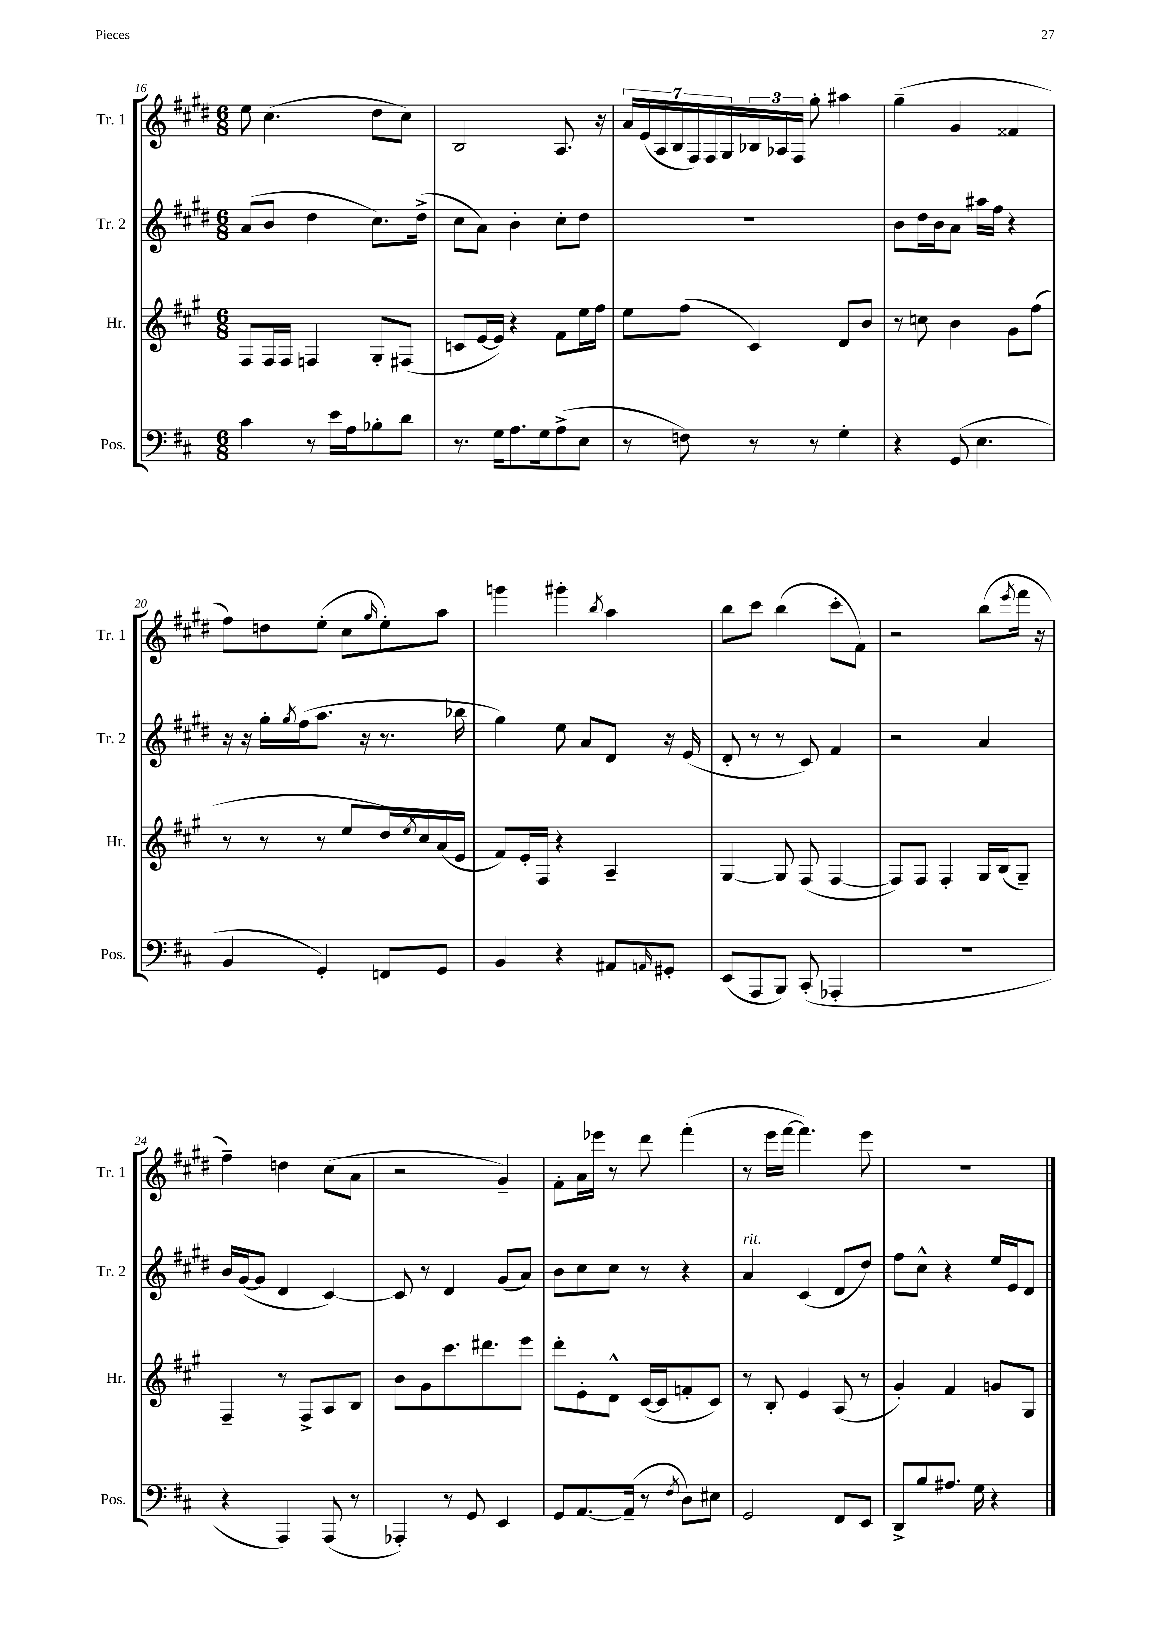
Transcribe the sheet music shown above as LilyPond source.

<<
\new StaffGroup <<
\new Staff = "s0" \with { instrumentName = "Tr. 1" shortInstrumentName = "Tr. 1" } {
    \clef treble \key e \major \numericTimeSignature \time 6/8
    e''8 cis''4.( dis''8 cis''8) |
    b2 a8. r16 |
    \tuplet 7/4 { a'16 e'16( a16 b16 fis16) fis16 gis16 } \tuplet 3/2 { bes16 aes16 fis16 } gis''8-. ais''4 |
    gis''4--( gis'4 fisis'4 |
    fis''8) d''8 e''8-.( cis''8 \grace { gis''16 } e''8-.) a''8 |
    g'''4 gis'''4-. \acciaccatura { b''8 } a''4 |
    b''8 cis'''8 b''4( cis'''8-. fis'8) |
    r2 b''8( \acciaccatura { e'''8 } fis'''16 r16 |
    fis''4--) d''4 cis''8( a'8 |
    r2 gis'4--) |
    fis'8-. a'16 ees'''16 r8 dis'''8 fis'''4-.( |
    r8 e'''16 fis'''16~ fis'''4.) e'''8 |
    R2. \bar "|." |
}
\new Staff = "s1" \with { instrumentName = "Tr. 2" shortInstrumentName = "Tr. 2" } {
    \clef treble \key e \major \numericTimeSignature \time 6/8
    a'8( b'8 dis''4 cis''8.) dis''16->( |
    cis''8 a'8) b'4-. cis''8-. dis''8 |
    R2. |
    b'8 dis''16 b'16 a'8 ais''16 fis''16 r4 |
    r16 r16 gis''16-. \acciaccatura { gis''8 } fis''16( a''8. r16 r8. bes''16 |
    gis''4) e''8 a'8 dis'8 r16 e'16( |
    dis'8-. r8 r8 cis'8) fis'4 |
    r2 a'4 |
    b'16 gis'16~( gis'8 dis'4 cis'4~) |
    cis'8 r8 dis'4 gis'8( a'8) |
    b'8 cis''8 cis''8 r8 r4 |
    a'4^\markup { \italic "rit." } cis'4( dis'8 dis''8) |
    fis''8 cis''8-^ r4 e''16 e'16 dis'8 \bar "|." |
}
\new Staff = "s2" \with { instrumentName = "Hr." shortInstrumentName = "Hr." } {
    \clef treble \key a \major \numericTimeSignature \time 6/8
    fis8 fis16 fis16 f4 gis8-. fis8( |
    c'8 e'16~ e'16) r4 fis'8 e''16 fis''16 |
    e''8 fis''8( cis'4) d'8 b'8 |
    r8 c''8 b'4 gis'8 fis''8( |
    r8 r8 r8 e''8 d''16) \acciaccatura { e''8 } cis''16 a'16( e'16 |
    fis'8) e'16-. fis16 r4 a4-- |
    gis4~ gis8 fis8( fis4~ |
    fis8) fis8 fis4-. gis16 b16( gis8--) |
    fis4-- r8 fis8-> a8 b8 |
    b'8 gis'8 cis'''8. dis'''8. e'''8 |
    d'''8-. e'8-. d'8-^ cis'16~( cis'16 f'8-. cis'8) |
    r8 b8-. e'4 a8( r8 |
    gis'4-.) fis'4 g'8 gis8 \bar "|." |
}
\new Staff = "s3" \with { instrumentName = "Pos." shortInstrumentName = "Pos." } {
    \clef bass \key d \major \numericTimeSignature \time 6/8
    cis'4 r8 e'16 a16 bes8-. d'8 |
    r8. g16 a8. g16 a8->( e8 |
    r8 f8) r8 r8 g4-. |
    r4 g,8( e4. |
    b,4 g,4-.) f,8 g,8 |
    b,4 r4 ais,8 \grace { a,16 } gis,8-. |
    e,8( a,,8 b,,8) cis,8-.( aes,,4-. |
    R2. |
    r4 a,,4) a,,8( r8 |
    aes,,4-.) r8 g,8 e,4 |
    g,8 a,8.~ a,16--( r8 \acciaccatura { fis8 } d8) eis8 |
    g,2 fis,8 e,8 |
    d,8-> b8 ais8. g16 r4 \bar "|." |
}
>>
>>
\layout { \context { \Score currentBarNumber = #16 } }
